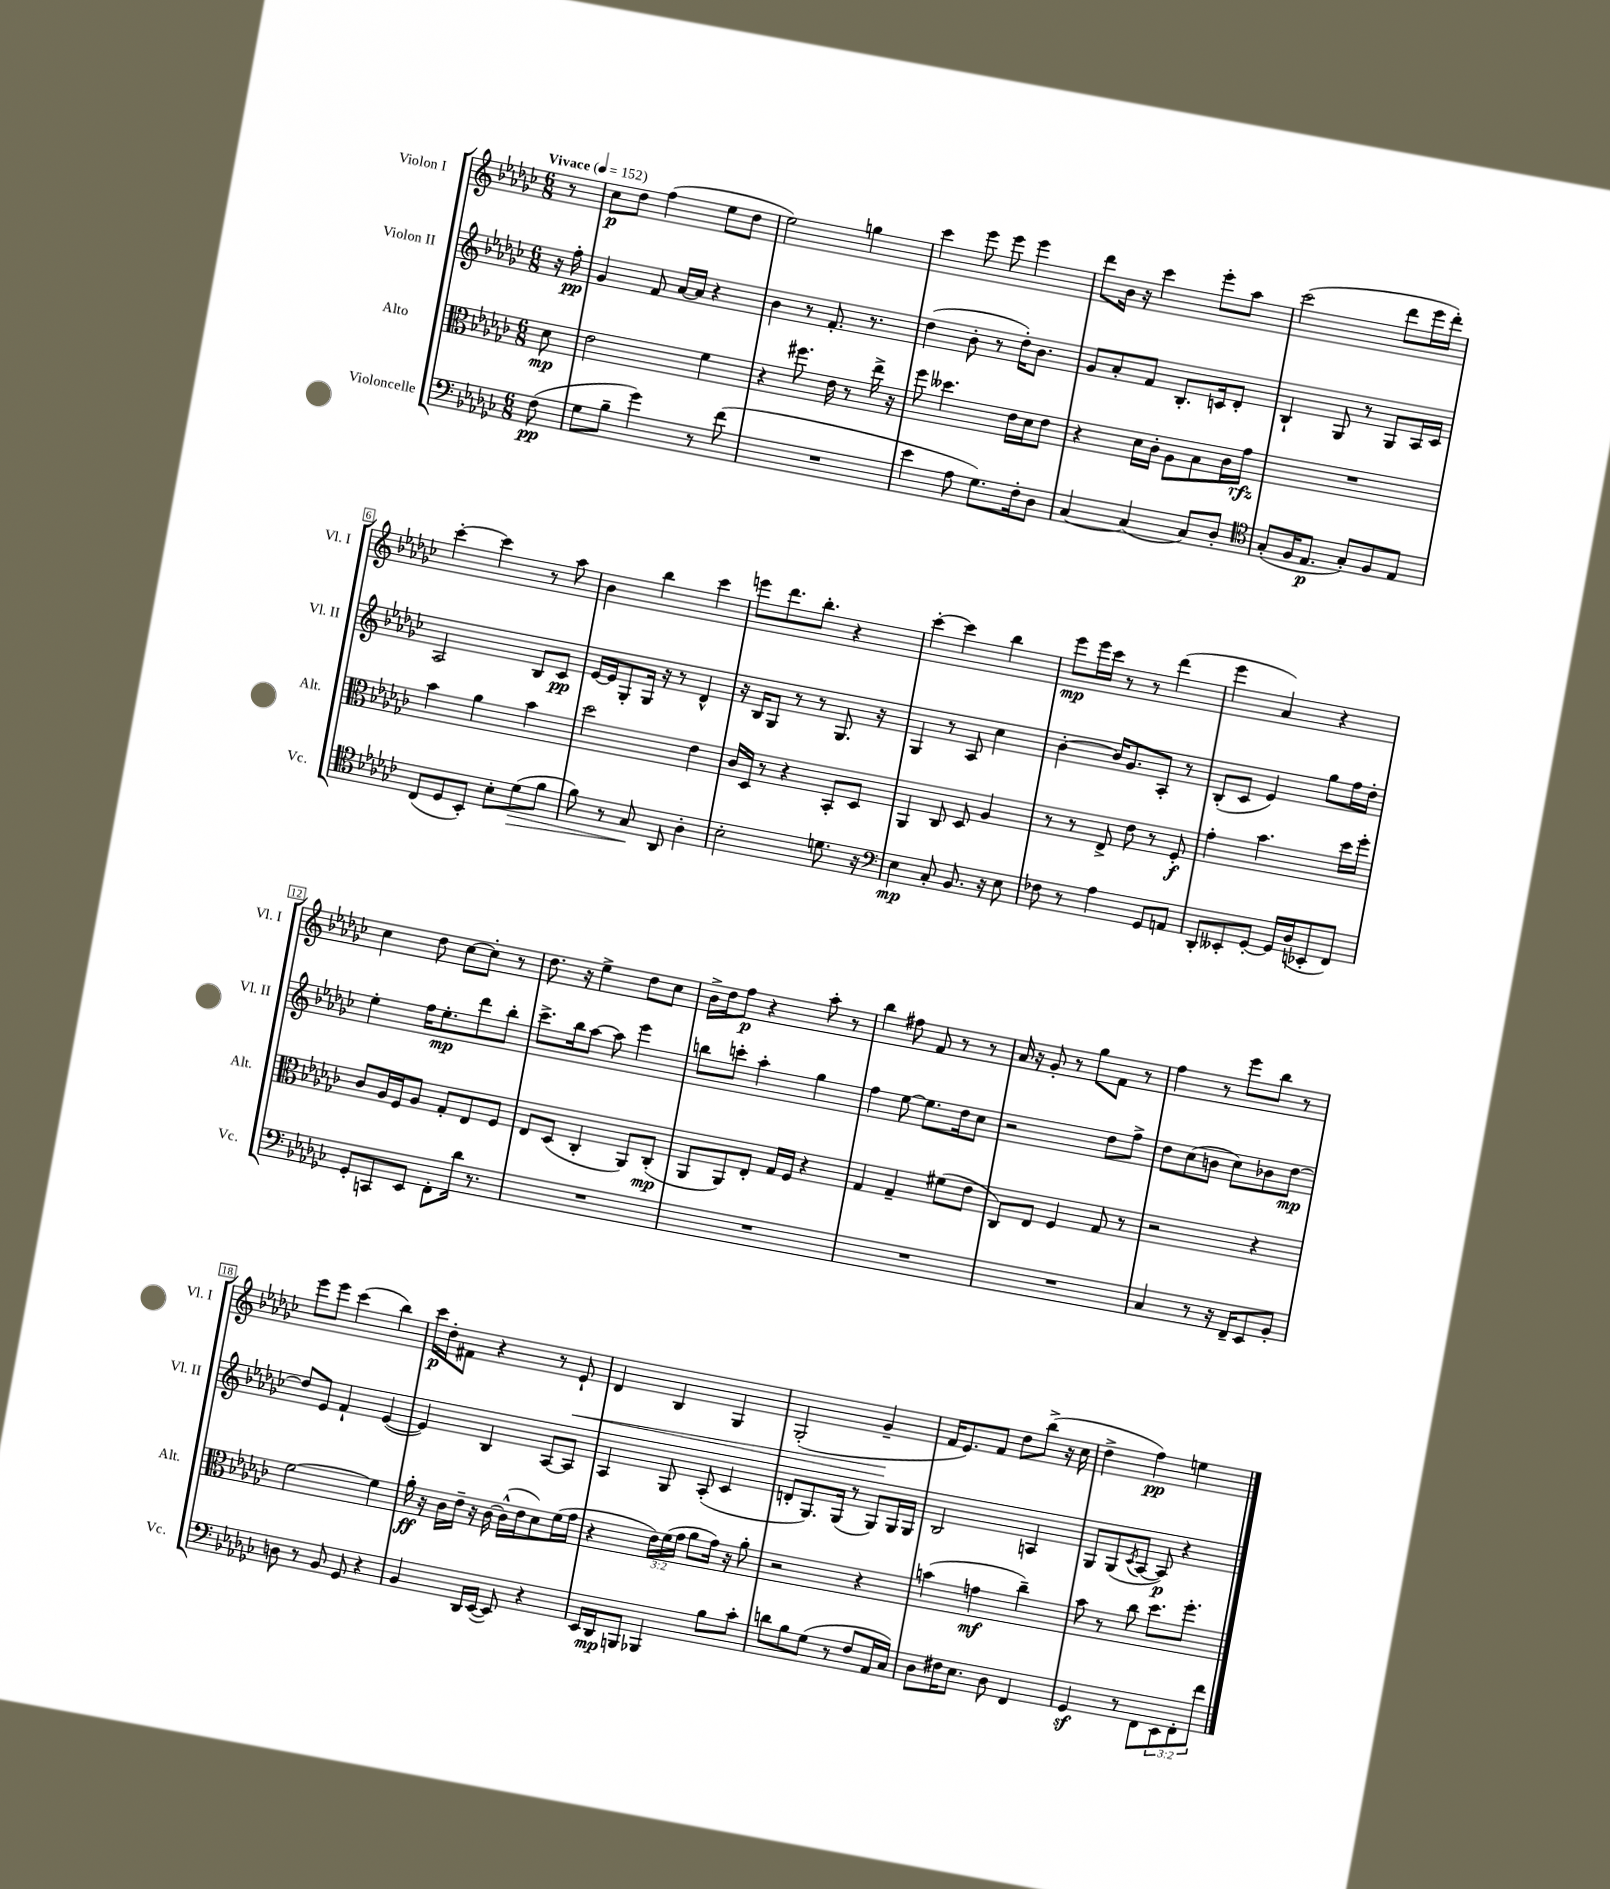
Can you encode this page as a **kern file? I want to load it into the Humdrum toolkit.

**kern	**kern	**kern	**kern
*staff4	*staff3	*staff2	*staff1
*clefF4	*clefC3	*clefG2	*clefG2
*k[b-e-a-d-g-c-]	*k[b-e-a-d-g-c-]	*k[b-e-a-d-g-c-]	*k[b-e-a-d-g-c-]
*M6/8	*M6/8	*M6/8	*M6/8
*MM152	*MM152	*MM152	*MM152
(8F	8d-	16r	8r
.	.	16ff'	.
=	=	=	=
8G-	2e-	4g-	8cc-
8B-~	.	.	8dd-
4g-)	.	8f	(4ff
.	.	[16a-	.
.	.	16a-]	.
8r	4f	4r	8ee-
(8f	.	.	8dd-
=	=	=	=
2.r	4r	4b-	2ee-)
.	8.ff#	8r	.
.	.	8.f'	.
.	16e-	.	.
.	8r	.	4gg
.	.	8.r	.
.	16ee-^	.	.
.	16r	.	.
=	=	=	=
4e-	8ff	(4dd-	4ccc-
.	4.dd--	.	.
8A-	.	8b-'	8eee-
8.G-)	.	8r	8eee-
.	16e-	16dd-')	4eee-
16F'	16d-	8.b-	.
8D-	8e-	.	.
=	=	=	=
[4C-	4r	8g-	8ddd-
.	.	8a-'	16b-
.	.	.	16r
(4C-]	16d-	8f	4ccc-
.	16c-'	.	.
.	8A-	8.B-'	.
8C-)	8B-	.	8eee-'
.	.	16c	.
8D-'	16c-	8d-'	8aa-
.	16g-	.	.
=	=	=	=
*clefC4	*	*	*
(8G-'	2.r	4B-`	(2ccc-
16F	.	.	.
8.E-	.	.	.
.	.	8G-	.
8G-')	.	8r	.
8F	.	8G-	8ddd-
8E-	.	16A-	16eee-
.	.	16c-	16ddd-')
=	=	=	=
(8C-	4b-	2A-	[4ccc-'
8D-	.	.	.
8BB-')	4a-	.	4ccc-]
8B-'	.	.	.
(8d-	4b-	8B-	8r
8f	.	8c-	8aa-
=	=	=	=
8f)	2dd-	[16e-	4b-
.	.	16e-]	.
8r	.	8G-'	.
8G-	.	16G-	4bb-
.	.	16r	.
8AA-	.	8r	.
4A-'	4e-	4d-^^	4ccc-
=	=	=	=
2B-'	16c-	16r	8eee
.	16D-	16B-	.
.	8r	8G-	8.ddd-
.	4r	8r	.
.	.	.	8.bb-'
.	.	8r	.
8.d	8BB-'	8.G-	4r
.	8D-	.	.
16r	.	16r	.
=	=	=	=
*clefF4	*	*	*
4E-	4AA-	4G-	[4ccc-'
8C-'	8C-	8r	4ccc-]
8.BB-	8D-	8A-	.
.	4A-	4cc-	4bb-
16r	.	.	.
8E-	.	.	.
=	=	=	=
8F-	8r	[4b-'	8eee-
8r	8r	.	16eee-
.	.	.	16ccc-
4A-	8E-^	16b-]	8r
.	.	8.g-	.
.	8e-	.	8r
8GG-	8r	8A-'	(4ddd-
8AA	8F'	8r	.
=	=	=	=
8DD-'	4g-'	(8B-'	4eee-
8EE--'	.	8c-	.
[8GG-'	4.b-	4e-)	4a-)
16GG-]	.	.	.
(16D-	.	.	.
8EE-'	.	8gg-	4r
8FF)	16dd-	16ff	.
.	16ff'	16dd-'	.
=	=	=	=
8GG-'	8c-	4ee-'	4cc-
8CC	16A-	.	.
.	16F	.	.
8EE-	8A-	16ff	8dd-
.	.	8.ee-'	.
8FF'	8G-'	.	[8cc-
16d-	8E-	8ddd-	8cc-']
8.r	.	.	.
.	8F	8bb-'	8r
=	=	=	=
2.r	8E-	8.ccc-^	8.dd-
.	(8D-	.	.
.	.	16bb-	16r
.	4C-'	[8aa-	4ee-^
.	.	8aa-]	.
.	8AA-)	4eee-	8dd-
.	(8C-'	.	8cc-
=	=	=	=
2.r	8AA-	8bb	16b-^
.	.	.	16dd-
.	8AA-)	8ccc'	8ff
.	8E-'	4aa-'	4r
.	16G-	.	.
.	16F	.	.
.	4r	4gg-	8aa-'
.	.	.	8r
=	=	=	=
2.r	4G-	4ff	4bb-
.	4G-~	[8ee-	8ff#
.	.	8.ee-]	8f
.	(8f#	.	8r
.	.	16dd-	.
.	8e-	8cc-	8r
=	=	=	=
2.r	8C-)	2r	16a-
.	.	.	16r
.	8E-	.	8g-'
.	4F	.	8r
.	.	.	8gg-
.	8G-	8dd-	8f
.	8r	8ff^	8r
=	=	=	=
4C-	2r	8dd-	4ff
.	.	(8cc-	.
8r	.	8b	8r
16r	.	8cc-)	8eee-
16FF~	.	.	.
8EE-	4r	8b-	8bb-
8BB-'	.	[8dd-	8r
=	=	=	=
8D	[2f	8dd-]	8eee-
8r	.	8e-	8eee-
8BB-	.	4f`	(4ccc-
8GG-	.	.	.
4r	4f]	([4e-	4bb-)
=	=	=	=
4BB-	16a-'	4e-])	16ccc-
.	16r	.	16dd-'
.	16c-	.	8f#
.	16e-~	.	.
16DD-	16r	4B-	4r
([16EE-	[16c-	.	.
8EE-])	(16c-^^]	.	.
.	16e-	.	.
4r	8d-)	[8A-	8r
.	(16f	8A-]	8e-`
.	16g-	.	.
=	=	=	=
16EE-	4r	4A-	4d-
16DD-	.	.	.
8BBB	.	.	.
4BBB-	24e-)	8G-	4B-
.	(24f	.	.
.	24g-	.	.
.	8a-	(8A-'	.
8B-	16g-)	4c-	4G-
.	16r	.	.
8c-'	8a-'	.	.
=	=	=	=
8d	2r	8d'	(2G-'
8B-	.	8.G-)	.
(8G-	.	.	.
.	.	(16G-	.
8r	.	8r	.
8F	4r	8G-)	4g-~
16AA-	.	16G-	.
16C-)	.	16G-	.
=	=	=	=
8D-	(4b	2B-	16f
.	.	.	8.e-)
16F#	.	.	.
8.E-	.	.	.
.	4g	.	8f
8D-	.	.	8dd-
4FF	4cc-~)	4A	(8bb-^
.	.	.	16r
.	.	.	16cc-
=	=	=	=
4GG-	8b-	8G-	4dd-^
.	8r	(8G-	.
.	.	8qc-	.
8r	8cc-	[8A-	4ff)
8FF	8.dd-	8A-])	.
12EE-	.	4r	4ee
.	8.ff'	.	.
12FF'	.	.	.
12f	.	.	.
==	==	==	==
*-	*-	*-	*-
